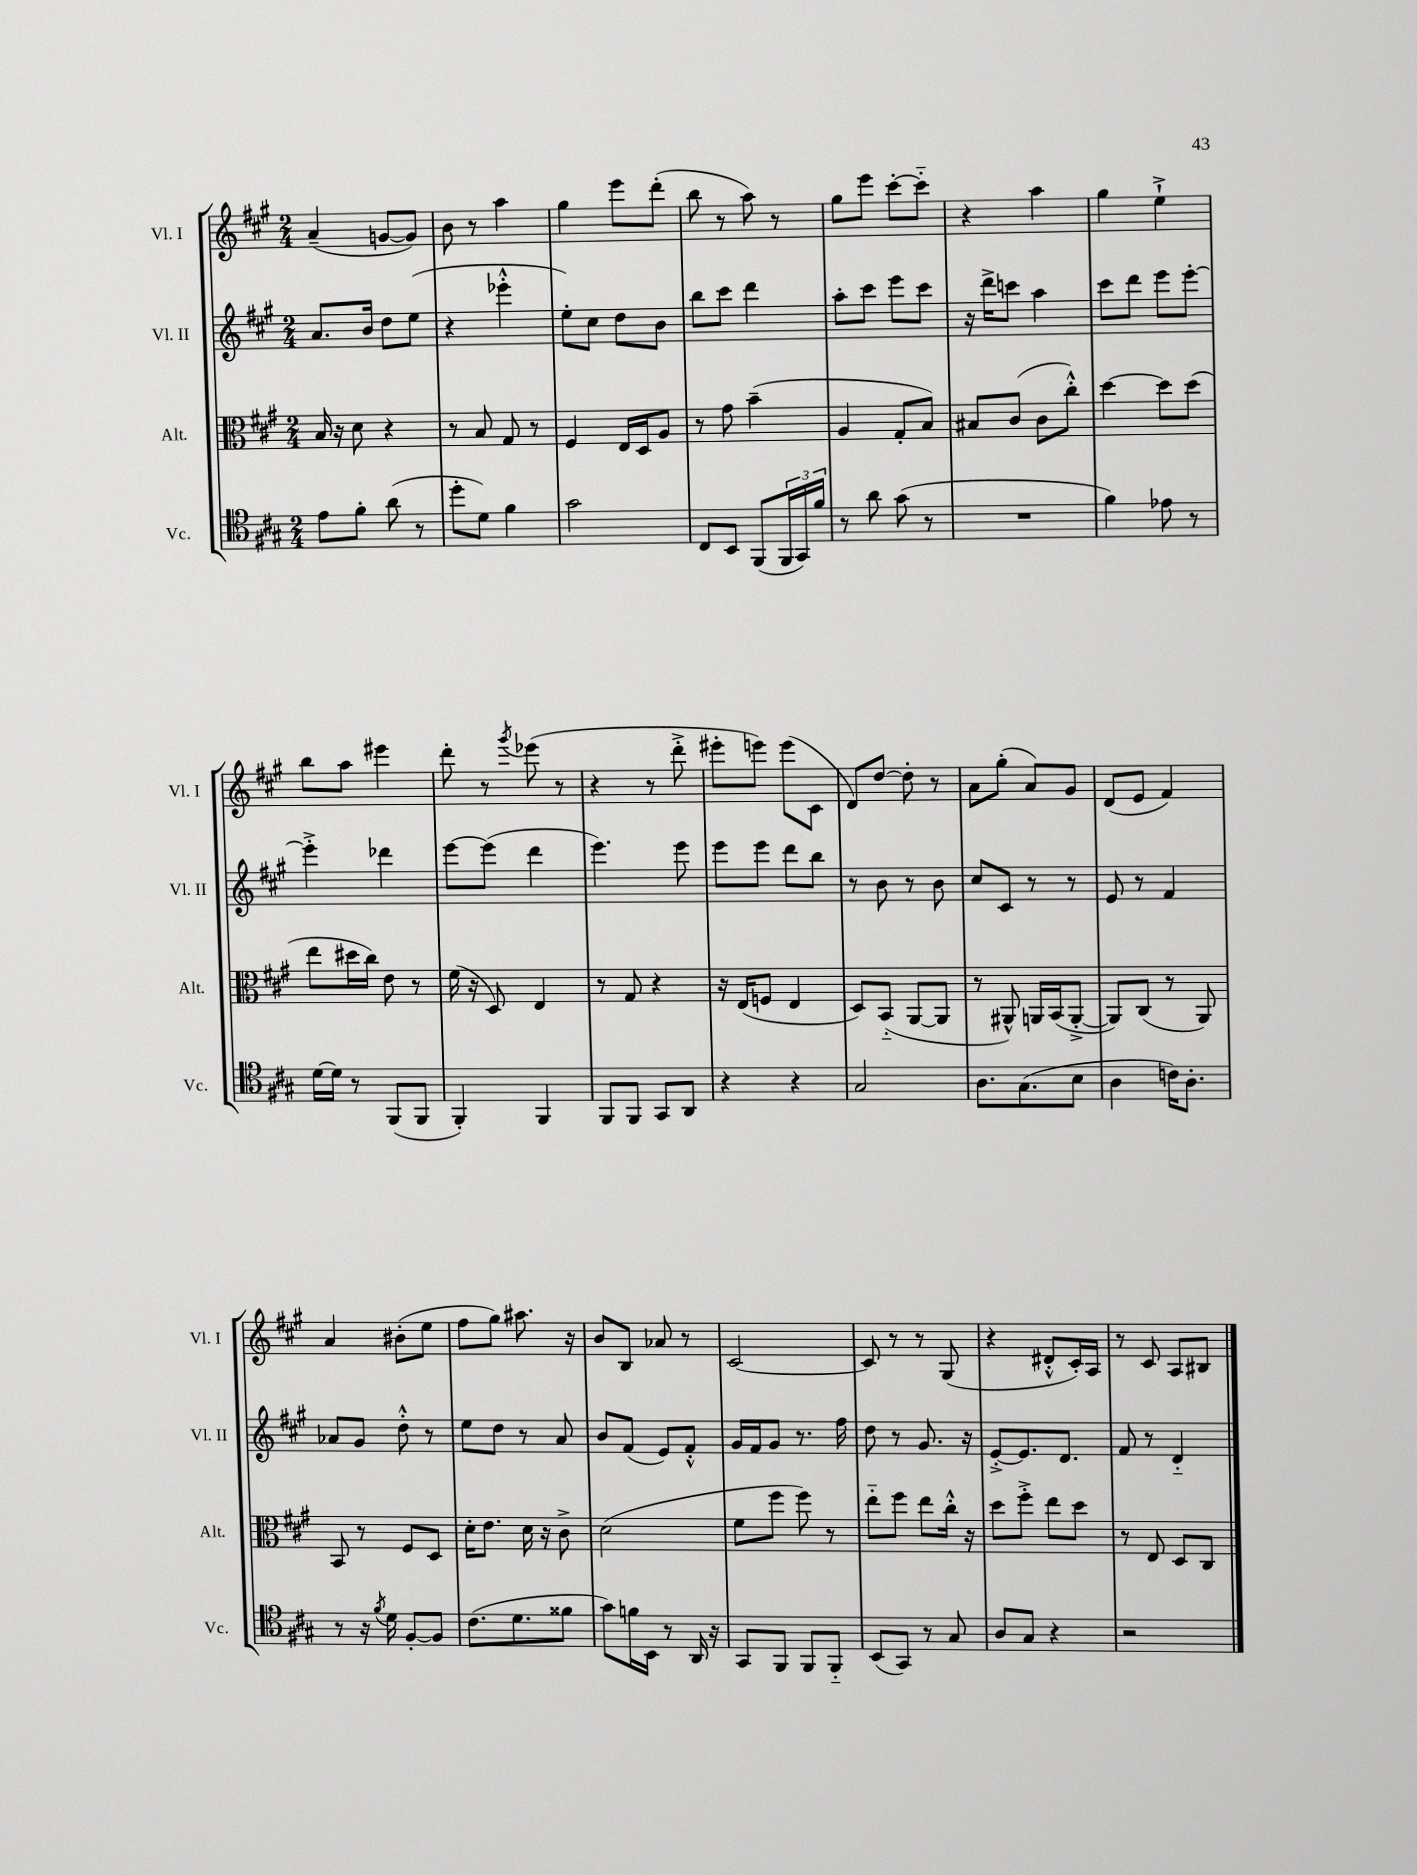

**kern	**kern	**kern	**kern
*staff4	*staff3	*staff2	*staff1
*clefC4	*clefC3	*clefG2	*clefG2
*k[f#c#g#]	*k[f#c#g#]	*k[f#c#g#]	*k[f#c#g#]
*M2/4	*M2/4	*M2/4	*M2/4
8e	16B	8.a	(4a~
.	16r	.	.
8f#'	8d	.	.
.	.	16b	.
(8a	4r	8dd	[8g
8r	.	(8ee	8g])
=	=	=	=
8dd'	8r	4r	8b
8d)	8B	.	8r
4f#	8G#	4eee-'^^	4aa
.	8r	.	.
=	=	=	=
2g#	4F#	8ee')	4gg#
.	.	8cc#	.
.	16E	8dd	8eee
.	16D	.	.
.	8A	8b	(8ddd'
=	=	=	=
8C#	8r	8bb	8bb
8BB	8g#	8ccc#	8r
(8FF#	(4b~	4ddd	8aa)
24FF#	.	.	8r
24GG#)	.	.	.
24f#	.	.	.
=	=	=	=
8r	4A	8aa'	8gg#
8a	.	8ccc#	8eee
(8g#	8G#'	8eee	[8ccc#'
8r	8B)	8ccc#	8ccc#'~]
=	=	=	=
2r	8B#	16r	4r
.	.	16ddd^	.
.	(8c#	8ccc	.
.	8c#	4aa	4aa
.	8cc#'^^)	.	.
=	=	=	=
4f#)	[4dd	8ccc#	4gg#
.	.	8ddd	.
8e-	8dd]	8eee	4ee`^
8r	(8dd	[8eee'	.
=	=	=	=
[16d	8ee	4eee'^]	8bb
16d]	.	.	.
8r	16dd#	.	8aa
.	16cc#)	.	.
(8FF#	8e	4ddd-	4eee#
8FF#	8r	.	.
=	=	=	=
4FF#')	(16f#	[8eee	8ddd'
.	16r	.	.
.	8D)	(8eee]	8r
.	.	.	8qggg#
4FF#	4E	4ddd	(8eee-
.	.	.	8r
=	=	=	=
8FF#	8r	4.eee)	4r
8FF#	8G#	.	.
8GG#	4r	.	8r
8AA	.	8eee	8ddd'^
=	=	=	=
4r	16r	8eee	8eee#'
.	(16E	.	.
.	8F	8eee	8eee)
4r	4E	8ddd	(8eee
.	.	8bb	8c#
=	=	=	=
2G#	8D)	8r	8d)
.	(8BB'~	8b	[8dd
.	[8AA	8r	8dd']
.	8AA]	8b	8r
=	=	=	=
8.A	8r	8cc#	8a
.	8AA#^^)	8c#	(8gg#'
(8.G#	.	.	.
.	16AA	8r	8a)
.	(16BB	.	.
8B	[8AA'^	8r	8g#
=	=	=	=
4A	8AA])	8e	(8d
.	(8C#	8r	8e
16c)	8r	4f#	4f#)
8.A'	.	.	.
.	8AA)	.	.
=	=	=	=
8r	8BB	8a-	4a
16r	8r	8g#	.
8qf#	.	.	.
16d	.	.	.
[8F#'	8F#	8dd'^^	(8b#'
8F#]	8D	8r	8ee
=	=	=	=
(8.c#	16d'	8ee	8ff#
.	8.e	.	.
.	.	8dd	8gg#)
8.d	.	.	.
.	16d	8r	8.aa#
.	16r	.	.
8f##	8c#^	8a	.
.	.	.	16r
=	=	=	=
8g#)	(2d	8b	8b
16f	.	(8f#	8B
16BB	.	.	.
8r	.	8e)	8a-
16AA	.	8f#'^^	8r
16r	.	.	.
=	=	=	=
8GG#	8f#	16g#	[2c#
.	.	16f#	.
8FF#	8ff#	8g#	.
8FF#	8ff#)	8.r	.
8FF#'~	8r	.	.
.	.	16ff#	.
=	=	=	=
(8BB	8ee'~	8dd	8c#]
8GG#)	8ff#	8r	8r
8r	8ee	8.g#	8r
8G#	16cc#'^^	.	(8G#
.	16r	16r	.
=	=	=	=
8A	8dd	[8e'^	4r
8G#	8ff#'^	8.e]	.
4r	8ee	.	8d#'^^
.	.	8.d	.
.	8dd	.	16c#')
.	.	.	16A
=	=	=	=
2r	8r	8f#	8r
.	8E	8r	8c#
.	8D	4d'~	8A
.	8C#	.	8B#
==	==	==	==
*-	*-	*-	*-
